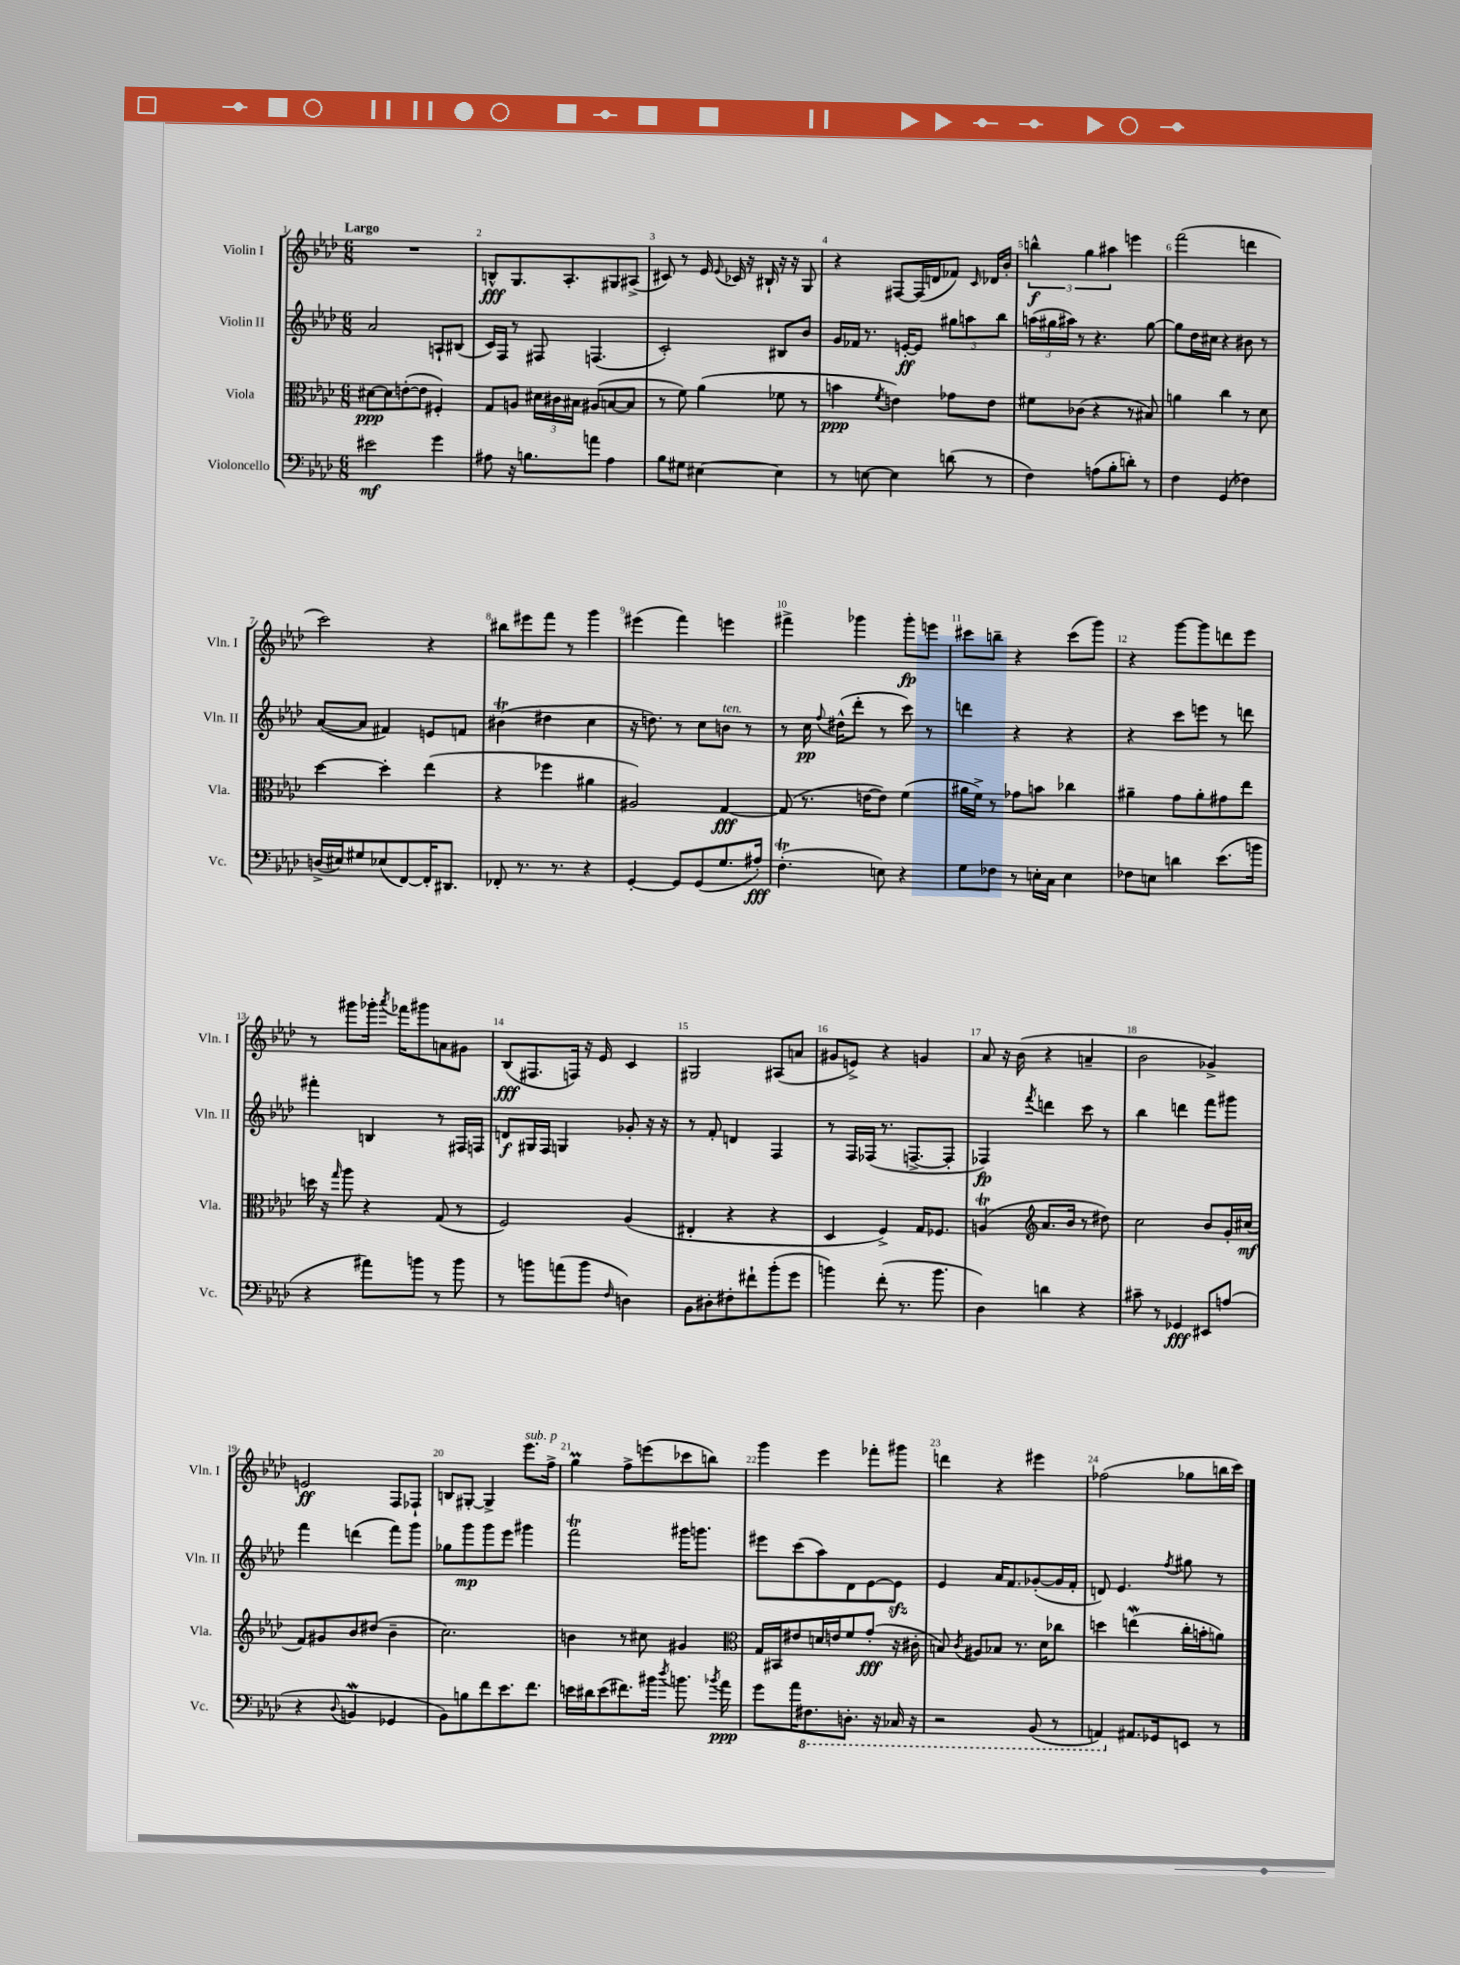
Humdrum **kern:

**kern	**kern	**kern	**kern
*staff4	*staff3	*staff2	*staff1
*clefF4	*clefC3	*clefG2	*clefG2
*k[b-e-a-d-]	*k[b-e-a-d-]	*k[b-e-a-d-]	*k[b-e-a-d-]
*M6/8	*M6/8	*M6/8	*M6/8
2e#	[8d#	2a-	2.r
.	8d#]	.	.
.	([8e'	.	.
.	8e]	.	.
4g	4F#')	8A`	.
.	.	(8B#	.
=	=	=	=
8A#	8G	16c)	8B^^
.	.	16F	.
16r	8A	8r	8.G
8.B	.	.	.
.	24d#	8F#	.
.	24c#	.	.
.	.	.	8.A-'
.	24B#	.	.
8a	(8A#	(4.F	.
4A#	[8B	.	8G#
.	8B]	.	(8A#^
=	=	=	=
8B-	8r	2c')	8c#)
8G#	8f)	.	8r
[4E#	(4a-	.	16e-
.	.	.	8qqe-
.	.	.	16c-
.	.	.	16r
.	.	.	16B#`
4E#]	8f-	8B#	16r
.	.	.	16r
.	8r	8b-	8G
=	=	=	=
8r	4b	16g	4r
.	.	16f-	.
[8E	.	8.r	.
.	8qf	.	.
4E]	4e)	.	[8F#
.	.	[16e'	.
.	.	8e]	(16F#]
.	.	.	16d
(8d	8g-	12gg#	8f-)
.	.	12aa	.
.	.	.	16qqc
8r	8e	.	16d-
.	.	12bb-	.
.	.	.	16b-'
=	=	=	=
4F)	8f#	(24aa	6bb^^
.	.	24gg#	.
.	.	24aa#)	.
.	(8c-	8r	.
.	.	.	6gg
(8A	4r	4.r	.
.	.	.	6aa#
8B-'	.	.	.
8d')	8r	.	4eee
8r	8B#)	[8gg#	.
=	=	=	=
4F	4a	8gg#]	(2fff
.	.	16dd-	.
.	.	16cc#	.
(4GG	4cc	4r	.
4F-)	8r	8b#	4ddd
.	8d-	8r	.
=	=	=	=
(16D^	[4dd-	([8a-	2ccc)
16E#)	.	.	.
8G#	.	8a-]	.
(8E-	4dd-']	4f#)	.
[8FF)	.	.	.
16FF']	(4ee-	8e	4r
8.DD#	.	.	.
.	.	8f	.
=	=	=	=
8FF-'	4r	(4b#	8bb#
8.r	.	.	8eee#
.	4ff-	4dd#	8fff
8.r	.	.	.
.	.	.	8r
4r	4a#	4cc	4ggg
=	=	=	=
[4GG'	2A#)	16r	(4eee#
.	.	8.dd)	.
8GG]	.	8r	4fff)
(8GG	.	8cc	.
8.G	[4G	8b	4eee
.	.	8r	.
16A#')	.	.	.
=	=	=	=
(4.F'	(8G]	8r	4fff#^
.	8.r	16cc	.
.	.	8qqff	.
.	.	(16dd#^^	.
.	.	8ddd-'	4ggg-
.	[16e	.	.
8E)	8e])	8r	.
4r	(4f	8ccc)	8ggg-'
.	.	8r	8eee
=	=	=	=
8G	16a#	4ddd	8ccc#
.	16f^)	.	.
8F-	8r	.	8bb~
8r	8g-	4r	4r
16E'	8b	.	.
16C	.	.	.
4E	4cc-	4r	(8ccc#
.	.	.	8ggg)
=	=	=	=
8F-	4a#~	4r	4r
8E	.	.	.
4d	8g	8ccc	[8ggg
.	8a#'	8eee	8ggg]
(8.e-	8g#	8r	8ddd
.	8ee-	8ddd	8eee-
16b	.	.	.
=	=	=	=
4r	16dd	4fff#'	8r
.	16r	.	.
.	16qqgg	.	.
.	8aa-	.	8ggg#
8a#)	4r	4B	16ggg-'
.	.	.	8qaaa-
.	.	.	16fff-
8b	.	.	8ggg#
8r	(8G	8r	8a
8b	8r	16F#	8g#
.	.	16F	.
=	=	=	=
8r	2F)	8d	(8B-
8b	.	16G#	8.F#
.	.	16F	.
(8a	.	4G	.
.	.	.	16F)
8b	.	.	16r
.	.	.	16e-
16qqF	.	.	.
4D)	(4A-	8g-'	4c
.	.	16r	.
.	.	16r	.
=	=	=	=
8BB-	4E#'	8r	2G#
8D#'	.	8f'	.
8F#'	4r	4d	.
8f#`	.	.	.
(8b-'	4r	4F	(8A#
8g	.	.	8a
=	=	=	=
4b)	4D-	8r	8g#
.	.	16F	8e^)
.	.	(16F-	.
(8f'	4F^)	8.r	4r
8.r	.	.	.
.	.	[8.F^	.
.	16G	.	4g
8.b	8.F-	.	.
.	.	8F']	.
=	=	=	=
4D-)	(4A	4F-)	8a-
.	.	.	16r
.	.	.	(16b-
*	*clefG2	*	*
.	.	8qfff	.
4d	8.a-	4ddd	4r
.	16b-	.	.
4r	8r	8ccc	4a~
.	8dd#)	8r	.
=	=	=	=
8c#~	2cc	4bb-	2b-
8r	.	.	.
4GG-	.	4ddd	.
8EE#	8b-	8fff	4g-^)
(8A	16g'	8ggg#	.
.	(16cc#	.	.
=	=	=	=
4r	8f)	4fff	2e
.	8g#	.	.
8qqD-	.	.	.
4BB	8b-	(4ddd	.
.	(8dd#	.	.
4GG-	4b-~	8fff)	8F
.	.	8ggg	8F-`
=	=	=	=
8BB-)	2.cc)	8gg-	8B
8B	.	8ggg	[8G#'
8f	.	8ggg	4G#^]
8.e-	.	8eee-	.
.	.	4ggg#	8.eee-
8.f	.	.	.
.	.	.	16ff^
=	=	=	=
16e	4b	2fff	4gg
16d#	.	.	.
(8e	.	.	.
8.f#)	8r	.	8ff^
.	8cc#	.	(8eee
16b#	.	.	.
8qdd-	.	.	.
8.b	4g#	16ggg#	8ccc-
.	.	8.ggg	.
.	.	.	8bb)
8qb-	.	.	.
16a-	.	.	.
=	=	=	=
*	*clefC3	*	*
8g	16G	8eee#	4ggg
.	16BB#	.	.
16a-	8e#	(8ccc	.
8.FF#	.	.	.
.	16d	8aa-)	4eee-
.	16e	.	.
8.DD'	8f	8d-	.
.	(8g'	[8e-	8fff-'
16r	.	.	.
16CC-	16r	8e-]	8ggg#
16r	16c#'	.	.
=	=	=	=
2r	8B)	4e-	4ddd
.	8qc	.	.
.	8A#	.	.
.	8B-	16a-	4r
.	.	8.f	.
.	8.r	.	.
(8BBB-	.	([8g-'	4eee#
.	16d-	.	.
8r	8cc-	16g-]	.
.	.	16f'	.
=	=	=	=
4AAA)	4dd	8d)	(2ff-
.	.	4.e-	.
8.AA#	(4ee	.	.
16GG-	.	.	.
.	.	8qff	.
8EE	16cc'	8gg#	8gg-
.	16b'	.	.
8r	8a)	8r	16bb
.	.	.	16ccc)
==	==	==	==
*-	*-	*-	*-
